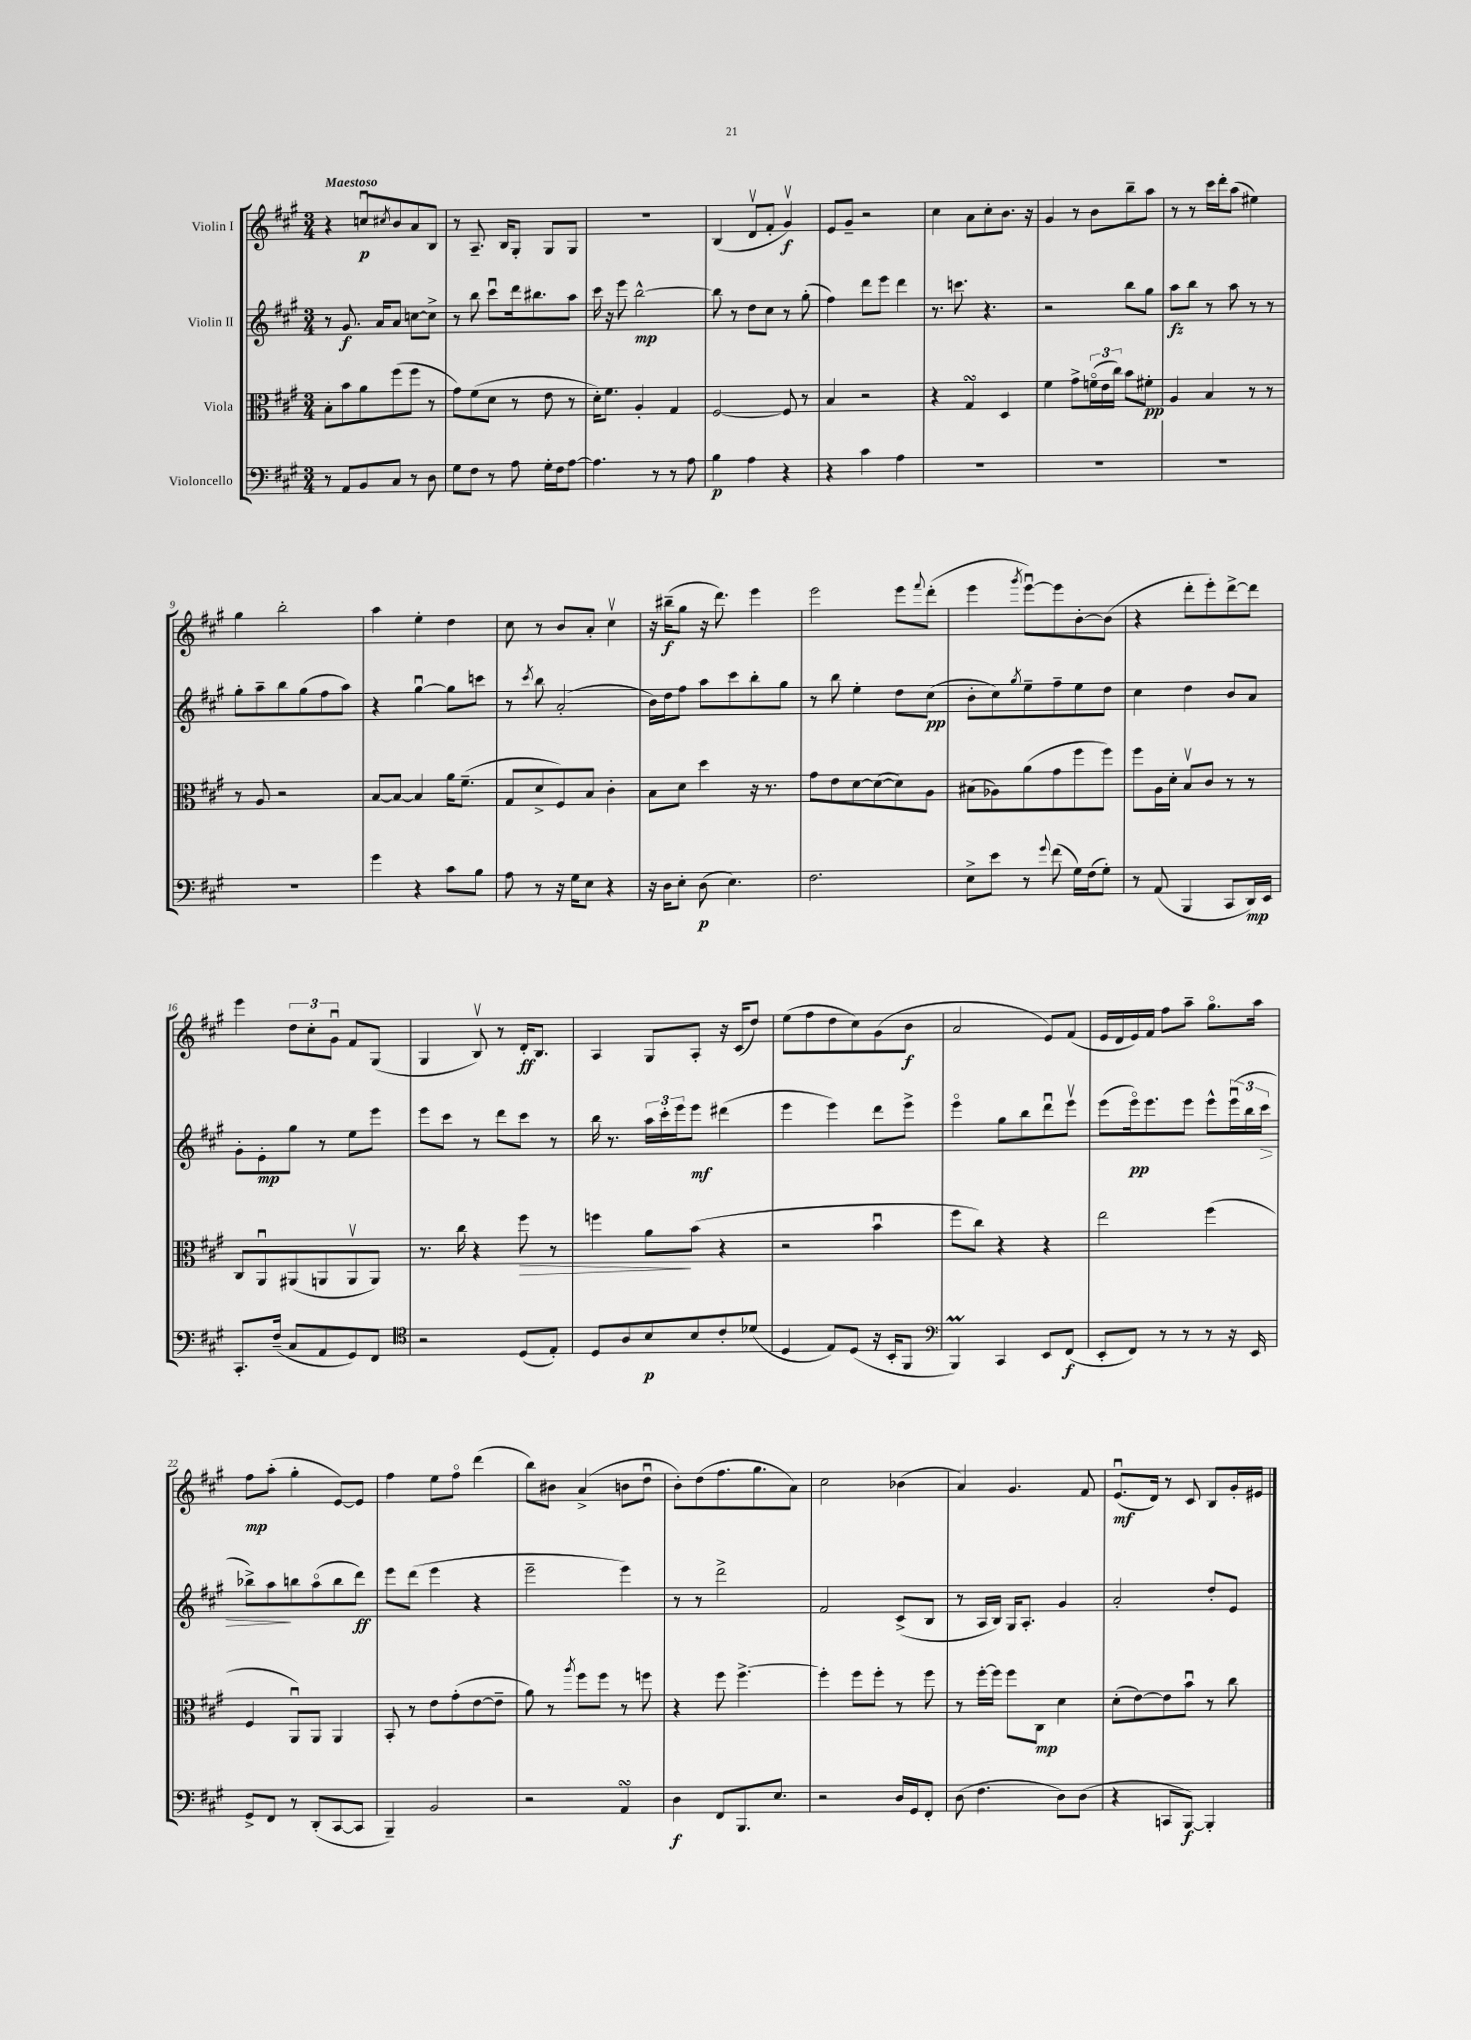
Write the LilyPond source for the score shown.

<<
\new StaffGroup <<
\new Staff = "s0" \with { instrumentName = "Violin I" } {
    \clef treble \key a \major \numericTimeSignature \time 3/4 \tempo "Maestoso"
    r4 c''8\downbow\p \acciaccatura { cis''8 } b'8 a'8 b8 |
    r8 a8.-- b16 gis8-. gis8 gis8 |
    R2. |
    b4( d'8\upbow fis'8-. gis'4\upbow\f) |
    e'8 gis'8-- r2 |
    cis''4 a'8 cis''8-. b'8. r16 |
    gis'4 r8 b'8 b''8-- a''8 |
    r8 r8 cis'''16 d'''16-. a''8( eis''4) |
    gis''4 b''2-. |
    a''4 e''4-. d''4 |
    cis''8 r8 b'8 a'8-. cis''4\upbow |
    r16 bis''16--\f( gis''8 r16 d'''8.) e'''4 |
    e'''2 e'''8 \appoggiatura { fis'''8 } d'''8-.( |
    e'''4 \acciaccatura { gis'''8 } e'''8~\downbow) e'''8 b'8~-. b'8( |
    r4 d'''8-. e'''8-.) d'''8~-> d'''8 |
    e'''4 \tuplet 3/2 { d''8 cis''8-. gis'8\downbow } fis'8 gis8( |
    gis4 b8\upbow) r8 d'16-.\ff b8. |
    a4 gis8 a8-. r16 cis'16( d''8) |
    e''8( fis''8 d''8 cis''8) gis'8( b'8\f |
    a'2 e'8) fis'8( |
    e'16 d'16 e'16) fis'16 fis''8 a''8-- gis''8.\flageolet a''16 |
    fis''8\mp a''8-.( gis''4-. e'8~) e'8 |
    fis''4 e''8 fis''8\flageolet d'''4( |
    b''8) bis'8 a'4->( b'8 d''8\downbow |
    b'8-.) d''8( fis''8. gis''8. a'8) |
    cis''2 bes'4( |
    a'4) gis'4. fis'8 |
    e'8.\downbow\mf( d'16) r8 cis'8 b8 gis'16-. eis'16 \bar "|." |
}
\new Staff = "s1" \with { instrumentName = "Violin II" } {
    \clef treble \key a \major \numericTimeSignature \time 3/4
    r8 gis'8.\f a'16 a'8 c''8~ c''8-> |
    r8 b''8 cis'''8\downbow d'''16 bis''8. a''8 |
    cis'''16 r16 e'''8 b''2~-^\mp |
    b''8 r8 d''8 cis''8 r8 gis''8-.( |
    fis''4) d'''8 e'''8 d'''4 |
    r8. c'''8. r4. |
    r2 b''8 gis''8 |
    a''8\fz b''8 r8 a''8 r8 r8 |
    gis''8-. a''8-- b''8 gis''8( fis''8 a''8) |
    r4 gis''4~\downbow gis''8 c'''8 |
    r8 \acciaccatura { cis'''8 } b''8 a'2-.( |
    b'16) d''16 fis''8 a''8 cis'''8 b''8-. gis''8 |
    r8 b''8 e''4-. d''8 cis''8\pp( |
    b'8-. cis''8) \acciaccatura { gis''8 } e''8-- fis''8-- e''8 d''8 |
    cis''4 d''4 b'8 a'8 |
    gis'8-. e'8-.\mp gis''8 r8 e''8 e'''8 |
    e'''8 cis'''8 r8 d'''8 cis'''8 r8 |
    b''16 r8. \tuplet 3/2 { a''16 cis'''16-. e'''16 } e'''8\mf dis'''4( |
    e'''4 e'''4) d'''8 e'''8-> |
    e'''4\flageolet gis''8 b''8 d'''8\downbow e'''8\upbow |
    e'''8( e'''16\flageolet\pp) e'''8. e'''8 e'''8-^ \tuplet 3/2 { e'''16\downbow( b''16 cis'''16\> } |
    bes''8->) a''8\! b''8 a''8\flageolet( b''8 d'''8\ff) |
    e'''8 d'''8( e'''4 r4 |
    e'''2-- e'''4) |
    r8 r8 d'''2-> |
    fis'2 cis'8->( b8 |
    r8 a16 b16) gis16 a8.-. gis'4 |
    a'2-. d''8-. e'8 \bar "|." |
}
\new Staff = "s2" \with { instrumentName = "Viola" } {
    \clef alto \key a \major \numericTimeSignature \time 3/4
    b8-. b'8 a'8 fis''8( fis''8 r8 |
    gis'8) fis'8( d'8 r8 e'8 r8 |
    d'16-.) fis'8. a4-. gis4 |
    fis2~ fis8 r8 |
    b4 r2 |
    r4 gis4\turn d4 |
    fis'4 gis'8-> \tuplet 3/2 { f'16\flageolet( e'16 cis''16) } b'8 fis'8-.\pp |
    a4 b4 r8 r8 |
    r8 a8 r2 |
    b8~ b8~ b4 a'16 fis'8.--( |
    gis8 d'8-> fis8) b8 cis'4-. |
    b8 d'8 d''4 r16 r8. |
    gis'8 e'8 d'8~ d'8~( d'8) a8 |
    bis8( aes8) a'8( gis'8 fis''8 fis''8) |
    fis''8 a16 d'16-. b8\upbow cis'8 r8 r8 |
    cis8 a,8\downbow ais,8( a,8 a,8\upbow a,8) |
    r8. cis''16 r4 fis''8\> r8 |
    f''4 a'8\! b'8( r4 |
    r2 b'4\downbow |
    fis''8 cis''8) r4 r4 |
    e''2 fis''4( |
    fis4 a,8\downbow) a,8 a,4 |
    b,8-. r8 e'8 gis'8-.( e'8~ e'8-- |
    a'8) r8 \acciaccatura { a''8 } fis''8 fis''8 r8 f''8 |
    r4 fis''8 fis''4.~-> |
    fis''4-. fis''8 fis''8-. r8 fis''8 |
    r8 fis''16~-. fis''16 fis''8 cis8\mp d'4 |
    d'8-.( e'8~) e'8 b'8\downbow r8 cis''8 \bar "|." |
}
\new Staff = "s3" \with { instrumentName = "Violoncello" } {
    \clef bass \key a \major \numericTimeSignature \time 3/4
    r8 a,8 b,8 cis8 r8 d8 |
    gis8 fis8 r8 a8 gis16-. fis16 a8~ |
    a4. r8 r8 a8 |
    b4\p a4 r4 |
    r4 cis'4 a4 |
    R2. |
    R2. |
    R2. |
    R2. |
    gis'4 r4 cis'8 b8 |
    a8 r8 r16 gis16 e8 r4 |
    r16 d16 e8-. d8\p( e4.) |
    fis2. |
    e8-> e'8 r8 \appoggiatura { gis'8 } fis'8( gis16) fis16( gis8-.) |
    r8 a,8( b,,4 cis,8 d,16\mp) e,16 |
    cis,8.-. fis16--( cis8 a,8 gis,8) fis,8 |
    \clef tenor r2 d8( e8-.) |
    d8 a8 b8\p b8 cis'8-. des'8( |
    d4 e8) d8( r16 b,16-. fis,8 |
    \clef bass b,,4\prall) cis,4 e,8 fis,8\f( |
    e,8-. fis,8) r8 r8 r8 r16 e,16 |
    gis,8-> fis,8 r8 d,8-.( cis,8~ cis,8 |
    b,,4--) b,2 |
    r2 a,4\turn |
    d4\f fis,8 b,,8. e8. |
    r2 d16 gis,16 fis,8-. |
    d8( fis4. d8) d8( |
    r4 c,8 b,,8~\f) b,,4-. \bar "|." |
}
>>
>>
